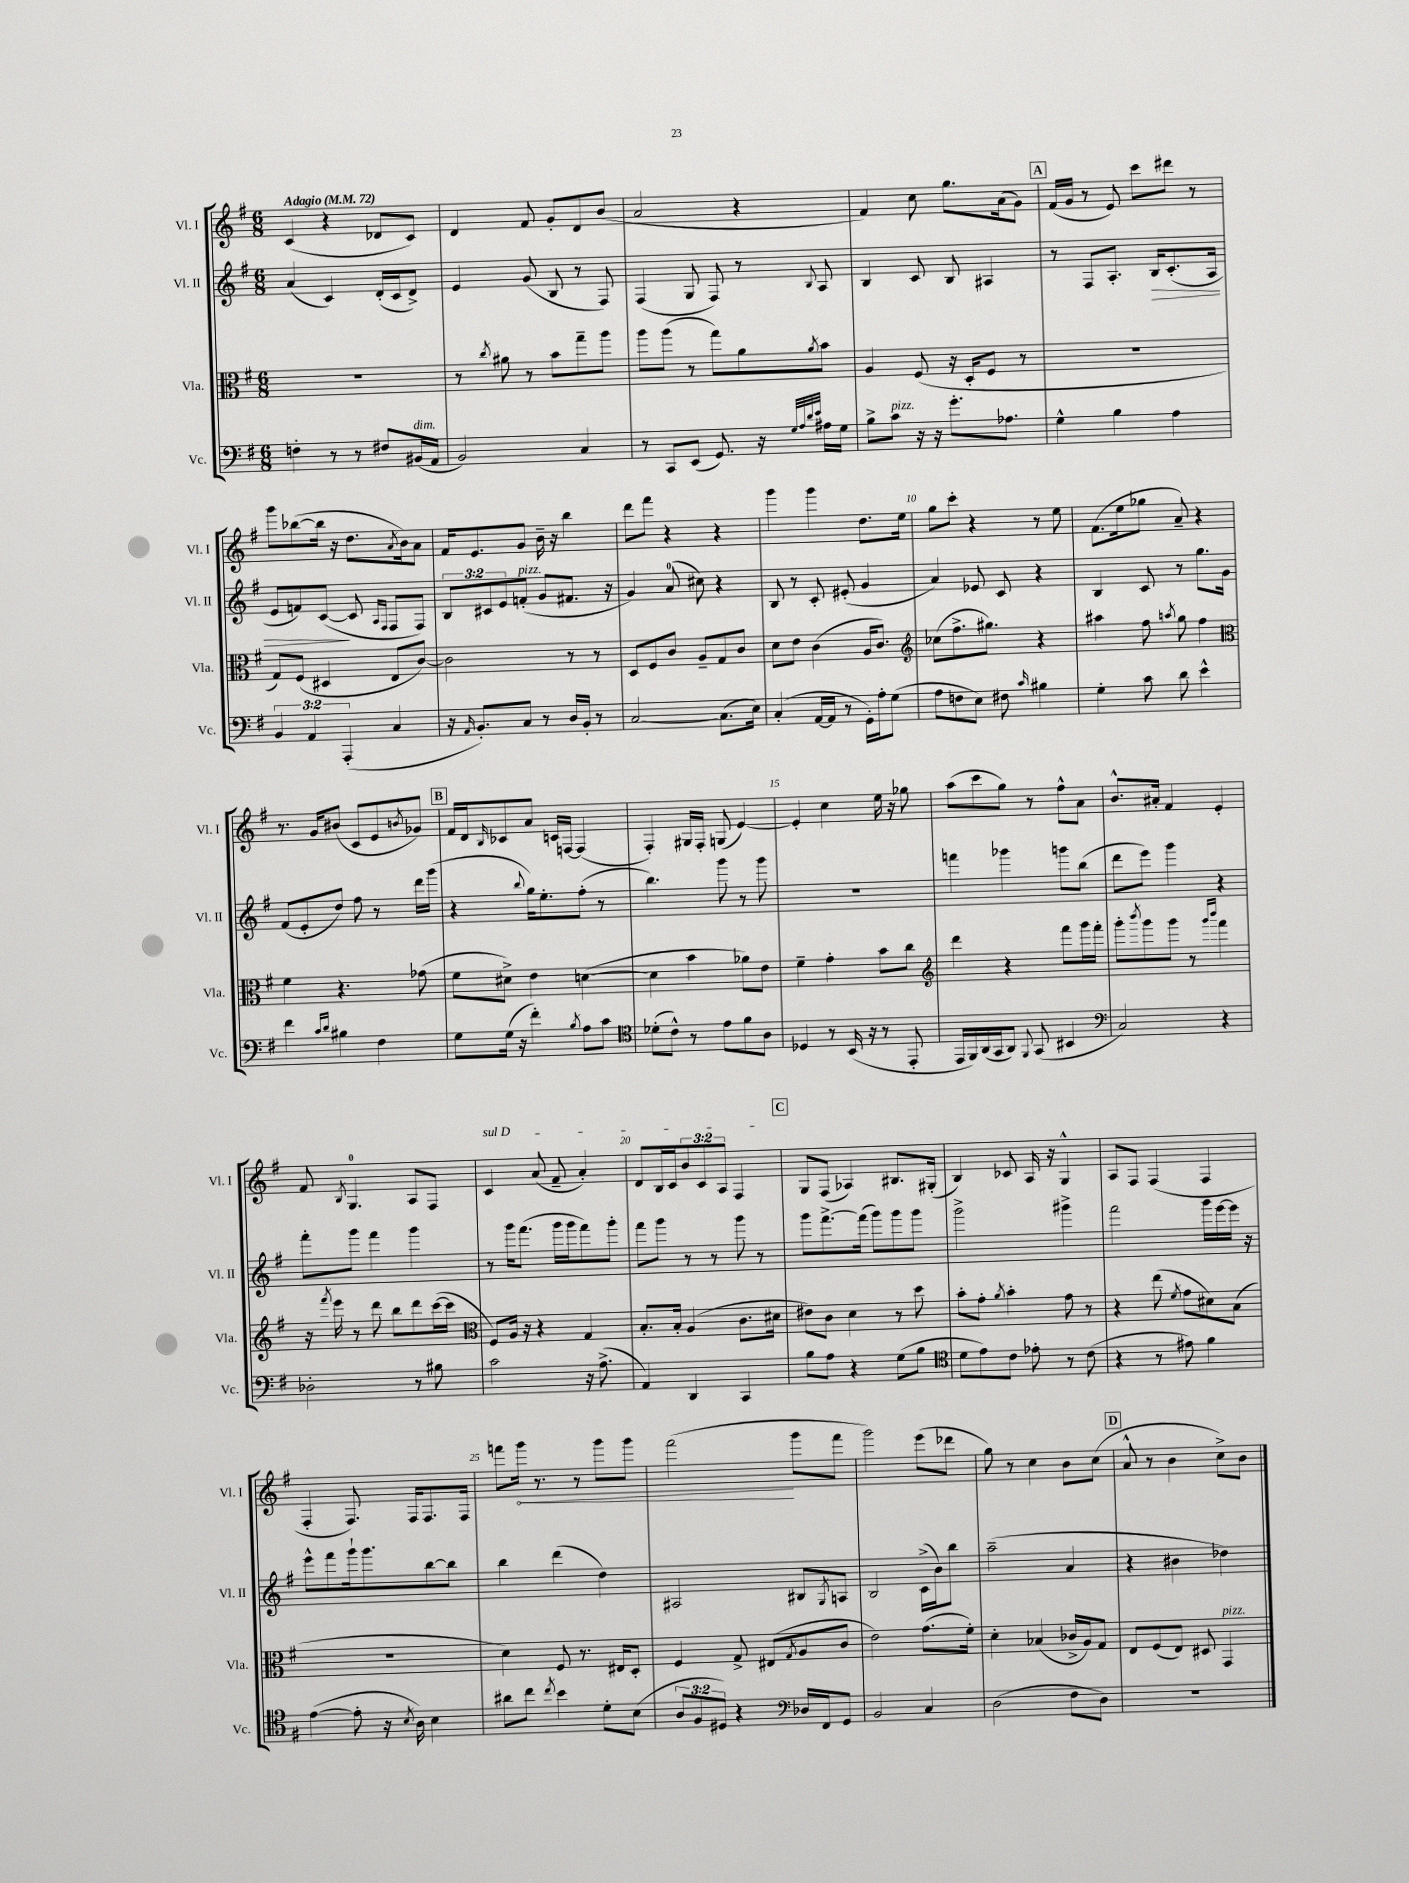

**kern	**kern	**kern	**dynam	**kern	**dynam
*part4	*part3	*part2	*part2	*part1	*part1
*staff4	*staff3	*staff2	*staff2	*staff1	*staff1
*I"Vc.	*I"Vla.	*I"Vl. II	*	*I"Vl. I	*
*I'Vc.	*I'Vla.	*I'Vl. II	*	*I'Vl. I	*
*clefF4	*clefC3	*clefG2	*	*clefG2	*
*k[f#]	*k[f#]	*k[f#]	*	*k[f#]	*
*M6/8	*M6/8	*M6/8	*	*M6/8	*
*MM72	*MM72	*MM72	*	*MM72	*
=1	=1	=1	=1	=1	=1
!	!	!	!	!LO:TX:a:B:t=Adagio	!
4Fn'\	2.r	(4a/	.	(4c/	.
8r	.	4c/)	.	4r	.
8r	.	.	.	.	.
8F#X/L	.	(16d'/LL	.	8d-X/L	.
.	.	16c/J	.	.	.
!LO:TX:a:i:t=dim.	!	!	!	!	!
(16BB#X/L	.	8d^/J)	.	8c/J)	.
16AA/JJ	.	.	.	.	.
=2	=2	=2	=2	=2	=2
2BB/)	8r	4e/	.	4d/	.
.	8qcc/	.	.	.	.
.	8a#X\	.	.	.	.
.	8r	(8g/	.	8f#/	.
.	8b\L	8B/	.	8g'/L	.
4C/	8gg~\	8r	.	8d/	.
.	8aa\J	8F#/)	.	(8b/J	.
=3	=3	=3	=3	=3	=3
8r	8aa\L	(4F#/	.	2a/	.
8CC/L	(8aa\J	.	.	.	.
(8EE/J	8r	8G/	.	.	.
8.GG/)	8gg\L)	8F#/)	.	.	.
.	8a\	8r	.	4r	.
16r	.	.	.	.	.
32qqG/LLL	.	.	.	.	.
32qqA/	.	.	.	.	.
32qqd/	.	.	.	.	.
32qqe/JJJ	8qa/	8qqB/	.	.	.
16A#X\LL	8b\J	8A/	.	.	.
16G\JJ	.	.	.	.	.
=4	=4	=4	=4	=4	=4
8B^\L	4A/	4B/	.	4f#/)	.
!LO:TX:a:i:t=pizz.	!	!	!	!	!
8c\J	.	.	.	.	.
16r	(8F#/	8c/	.	8cc\	.
16r	.	.	.	.	.
8.g'\L	16r	8B/	.	8.gg\L	.
.	16D'/KL	.	.	.	.
.	8F#/J	4A#X/	.	.	.
8.A-X\J	.	.	.	(16a\k	.
.	8r	.	.	8g\J)	.
!!LO:REH:place=s1:t=A
=5	=5	=5	=5	=5	=5
4G^^\	2.r	8r	.	(16f#/LL	.
.	.	.	.	16g/JJ	.
.	.	8F#/L	.	8r	.
4B\	.	8.A'/J	.	8e/)	.
.	.	.	.	8ccc\L	.
!	!	!	!LO:HP:b	!	!
.	.	16B/KL	>	.	.
4A\	.	(8.c'/	.	8ddd#X\J	.
.	.	.	.	8r	.
.	.	16A/Jk	.	.	.
!!LO:LB:g=z
=6	=6	=6	=6	=6	=6
6BB/	8G/L)	8e/L	.	8ggg\L	.
.	(8F#/J	8fn/)	.	([8bb-X\	.
6AA/	.	.	.	.	.
.	4D#X/	([8c/J	.	16bb-\Jk]	.
.	.	.	.	16r	.
(6AAA'/	.	.	.	.	.
.	.	8c/]	]	8.dd\L	.
.	.	16qqA/LL	.	.	.
.	.	16qqF#/JJ	.	.	.
4C/	8E/L	8F#/L	.	.	.
.	.	.	.	8qa/	.
.	.	.	.	16b\k)	.
.	[8c/J)	8F#/J)	.	8a\J	.
=7	=7	=7	=7	=7	=7
16r	2c\]	12B/L	.	16f#/KL	.
16qqAA/	.	.	.	.	.
8.BB'/L)	.	.	.	8.e/	.
.	.	12c#X/	.	.	.
.	.	12e/	.	.	.
!	!	!LO:TX:a:i:t=pizz.	!	!	!
8C/J	.	(8fn'/J	.	8g/J	.
8r	.	8g/L	.	16b~\	.
.	.	.	.	16r	.
16D/LL	8r	8.f#X/J	.	4bb\	.
16BB'/JJ	.	.	.	.	.
8r	8r	.	.	.	.
.	.	16r	.	.	.
=8	=8	=8	=8	=8	=8
[2C/	8D/L	4g/)	.	8ddd\L	.
.	8F#/	.	.	8fff#\J	.
.	8c/J	(8a/	.	4r	.
.	8A~/L	8cc#X\)	.	.	.
(8.C\L]	8G/	4r	.	4r	.
.	8c/J	.	.	.	.
16E\Jk)	.	.	.	.	.
=9	=9	=9	=9	=9	=9
(4C'/	8d\L	8B/	.	4ggg\	.
.	8e\J	8r	.	.	.
[16AA/LL	(4c\	8c'/	.	4ggg\	.
16AA/JJ]	.	.	.	.	.
8r	.	(8e#X'/	.	.	.
16GG'\LL)	16A/KL	4g/	.	8.dd\L	.
16A'\J	8.c/J)	.	.	.	.
(8G\J	.	.	.	.	.
.	.	.	.	16ee\Jk	.
=10	=10	=10	=10	=10	=10
*	*clefG2	*	*	*	*
8A\L	(8cc-X\L	4a/)	.	8gg\L	.
8Fn\	8.ff#^\	.	.	8ccc'\J	.
8E\J)	.	8e-X/	.	4r	.
.	8.gg#X\J)	.	.	.	.
8F#X\	.	8c/	.	.	.
16qqc/	.	.	.	.	.
4B#X\	4r	4r	.	8r	.
.	.	.	.	8ee\	.
=11	=11	=11	=11	=11	=11
4G'\	4aa#X\	4B/	.	(8.f#\L	.
.	.	.	.	16ee\k	.
8c\	8ff#\	8c/	.	8gg-X\J	.
.	8qaan/	.	.	.	.
8d\	8gg\	8r	.	8a~/)	.
4e^^\	4ff#\	8.gg\L	.	4r	.
.	.	16g\Jk	.	.	.
!!LO:LB:g=z
=12	=12	=12	=12	=12	=12
*	*clefC3	*	*	*	*
4f#\	4f#\	(8f#/L	.	8.r	.
.	.	8e'/	.	.	.
.	.	.	.	16g/KL	.
16qqc/LL	.	.	.	.	.
16qqd/JJ	.	.	.	.	.
4B#X\	4.r	8dd/J)	.	(8b#X/J	.
.	.	8ff#\	.	8c/L	.
4F#\	.	8r	.	8e/	.
.	.	.	.	8qbn/	.
.	(8g-X\	16ddd\LL	.	8g-X/J)	.
.	.	(16ggg\JJ	.	.	.
!!LO:REH:place=s1:t=B
=13	=13	=13	=13	=13	=13
8G\L	8f#\L	4r	.	16f#/LL	.
.	.	.	.	16d/J	.
.	.	.	.	16qqB/	.
(16G\Jk	8d#X^\J)	.	.	8c-X/	.
16r	.	.	.	.	.
.	.	8qqbb/	.	.	.
4f#'\)	4e\	16gg\KL)	.	8a/J	.
.	.	8.ee'\	.	.	.
.	.	.	.	16cn/LL	.
.	.	.	.	[16Fn/JJ	.
8qB/	.	.	.	.	.
8A\L	([4dn\	(8ff#'\J	.	(4F/]	.
8c\J	.	8r	.	.	.
=14	=14	=14	=14	=14	=14
*clefC4	*	*	*	*	*
(8d-X'\L	4d\]	4.bb\)	.	4F#'/)	.
8c^^\J)	.	.	.	.	.
8r	4b\	.	.	16G#X/LL	.
.	.	.	.	16F#'/JJ	.
8e\L	.	8ggg\	.	(8Gn/	.
8f#\	8a-X\L)	8r	.	[4e/)	.
8A\J	8e\J	8ggg\	.	.	.
=15	=15	=15	=15	=15	=15
4D-X/	4f#~\	2.r	.	4e'/]	.
8r	4g'\	.	.	4cc\	.
(16BB/	.	.	.	.	.
16r	.	.	.	.	.
8r	8b\L	.	.	16ee\	.
.	.	.	.	16r	.
8EE'/	8cc\J	.	.	8gg-X\	.
=16	=16	=16	=16	=16	=16
*	*clefG2	*	*	*	*
16EE/LL	4ddd\	4fffn\	.	(8aa\L	.
16FF#/)	.	.	.	.	.
(16AA/	.	.	.	8ccc\	.
16GG/J	.	.	.	.	.
8AA/J)	4r	4ggg-X\	.	8gg\J)	.
8qqFF#/	.	.	.	.	.
(8GG/	.	.	.	8r	.
4BB#X/	8fff#\L	8gggn\L	.	8ff#^^\L	.
.	16ggg\L	(8bb\J	.	8a\J	.
.	16fff#'\JJ	.	.	.	.
=17	=17	=17	=17	=17	=17
*clefF4	*	*	*	*	*
2C/)	8ggg'\L	8ddd\L	.	8.b^^/L	.
.	8qbbb/	.	.	.	.
.	8ggg\	8eee\J)	.	.	.
.	.	.	.	16a#X'/Jk	.
.	8ggg\J	4ggg\	.	4f#/	.
.	8r	.	.	.	.
.	16qqggg/LL	.	.	.	.
.	16qqbbb/JJ	.	.	.	.
4r	4fff#\	4r	.	4e'/	.
!!LO:LB:g=z
=18	=18	=18	=18	=18	=18
2D-X'\	16r	8fff#'\L	.	8f#/	.
.	8qfff#/	.	.	.	.
.	16eee\	.	.	.	.
.	.	.	.	8qB/	.
.	8r	8ggg\J	.	4.G/	.
.	8ddd\	4fff#\	.	.	.
.	8bb\L	.	.	.	.
8r	8ddd\	4ggg\	.	8A/L	.
8B#X\	([16ccc\L	.	.	8F#/J	.
.	16ccc\JJ]	.	.	.	.
=19	=19	=19	=19	=19	=19
*	*clefC3	*	*	*	*
!	!	!	!	!LO:TX:a:i:t=sul D	!
2c\	8F#/L)	8r	.	4c/	.
.	16A/Jk	16ggg\KL	.	.	.
.	16r	(8.fff#\J	.	.	.
.	4r	.	.	(8a/	.
.	.	16ggg\LL	.	8f#~/	.
.	.	16ggg\J	.	.	.
16r	4G/	8fff#\)	.	4a'/)	.
(8.A^\	.	.	.	.	.
.	.	8ggg'\J	.	.	.
=20	=20	=20	=20	=20	=20
4AA/)	8.B'/L	8fff#\L	.	8d/L	.
.	.	8ggg\J	.	16B/L	.
.	16B'/Jk	.	.	16c/J	.
4DD/	(4A/	8r	.	12b/	.
.	.	.	.	12c/	.
.	.	8r	.	.	.
.	.	.	.	12A/J	.
4CC/	8.c\L	8ggg\	.	4F#/	.
.	.	8r	.	.	.
.	16d#X\Jk	.	.	.	.
!!LO:REH:place=s1:t=C
=21	=21	=21	=21	=21	=21
8B\L	8e#X\L)	8ggg\L	.	8G/L	.
8A\J	8c\J	[8.fff#^\	.	(8F#/J	.
4r	4d\	.	.	4A-X/)	.
.	.	(16fff#\Jk]	.	.	.
.	.	8ggg\L)	.	.	.
(8G\L	8r	8ggg\	.	8.B#X/L	.
8B\J	8dd\	8ggg\J	.	.	.
.	.	.	.	(16G#X'/Jk	.
=22	=22	=22	=22	=22	=22
*clefC4	*	*	*	*	*
8d\L	8b'\L	2ggg^\	.	4B/)	.
8e\)	8g'\J	.	.	.	.
.	8qa/	.	.	.	.
8c\J	4b'\	.	.	8c-X/	.
8e-X'\	.	.	.	16A/	.
.	.	.	.	16r	.
8r	8g\	4ggg#X^\	.	4G^^/	.
(8c\	8r	.	.	.	.
=23	=23	=23	=23	=23	=23
4r	4r	2fff#\	.	8A/L	.
.	.	.	.	8F#/J	.
8r	(8ee\	.	.	(4F#/	.
.	8qf#/	.	.	.	.
8e#X\)	8g\L	.	.	.	.
4f#\	8d#X\)	16ggg\LL	.	4F#/	.
.	.	[16eee\	.	.	.
.	(8B\J	16eee\JJ]	.	.	.
.	.	16r	.	.	.
!!LO:LB:g=z
=24	=24	=24	=24	=24	=24
([4e\	2.r	8eee^^\L	.	4F#'/	.
.	.	8fff#\	.	.	.
8e'\]	.	16ggg`\k	.	8.F#/)	.
.	.	8.ggg\	.	.	.
16r	.	.	.	.	.
8qB/	.	.	.	.	.
16A\)	.	.	.	16F#/KL	.
4B\	.	[8bb\	.	8.F#/	.
.	.	8bb\J]	.	.	.
.	.	.	.	16F#/Jk	.
=25	=25	=25	=25	=25	=25
8a#X\L	4d\)	4bb\	.	8fffn\L	.
!	!	!	!	!	!LO:HP:b
8cc\J	.	.	.	16ggg\Jk	<
.	.	.	.	8.r	.
8qcc/	.	.	.	.	.
4b\	8F#/	(4ddd\	.	.	.
.	8.r	.	.	8r	.
8d'\L	.	4dd\)	.	8ggg\L	.
.	16E#X/KL	.	.	.	.
(8B\J	8D'/J	.	.	8ggg\J	.
=26	=26	=26	=26	=26	=26
12A/L	4F#/	2A#X/	.	(2fff#\	.
12F#/	.	.	.	.	.
12D#X/J)	.	.	.	.	.
4r	8G^/	.	.	.	.
.	(8E#X/L	.	.	.	.
*clefF4	*	*	*	*	*
.	8qG/	.	.	.	.
16D-X/LL	8A/	8B#X/L	.	8ggg\L	[
16FF#/J	.	.	.	.	.
.	.	8qG/	.	.	.
8GG/J	8c/J	8An/J	.	8fff#\J	.
=27	=27	=27	=27	=27	=27
2BB/	2e\)	2B/	.	2ggg\)	.
4C/	(8.g\L	(16c^\LL	.	(8eee\L	.
.	.	16b\J)	.	.	.
.	.	8bb\J	.	8ddd-X\J	.
.	16f#'\Jk)	.	.	.	.
=28	=28	=28	=28	=28	=28
(2D\	4d'\	(2aa~\	.	8gg\)	.
.	.	.	.	8r	.
.	(4B-X/	.	.	4cc\	.
8F#\L	16c-X^/LL	4a/	.	8b\L	.
.	16A/J)	.	.	.	.
8D\J)	8G/J	.	.	(8cc\J	.
!!LO:REH:place=s1:t=D
=29	=29	=29	=29	=29	=29
2.r	8E/L	4r	.	8a^^/	.
.	(8F#/	.	.	8r	.
.	8E/J)	4b#X\	.	4b\	.
.	8D#X/	.	.	.	.
!	!LO:TX:a:i:t=pizz.	!	!	!	!
.	4GG/	4dd-X\)	.	8cc^\L)	.
.	.	.	.	8b\J	.
==	==	==	==	==	==
*-	*-	*-	*-	*-	*-
